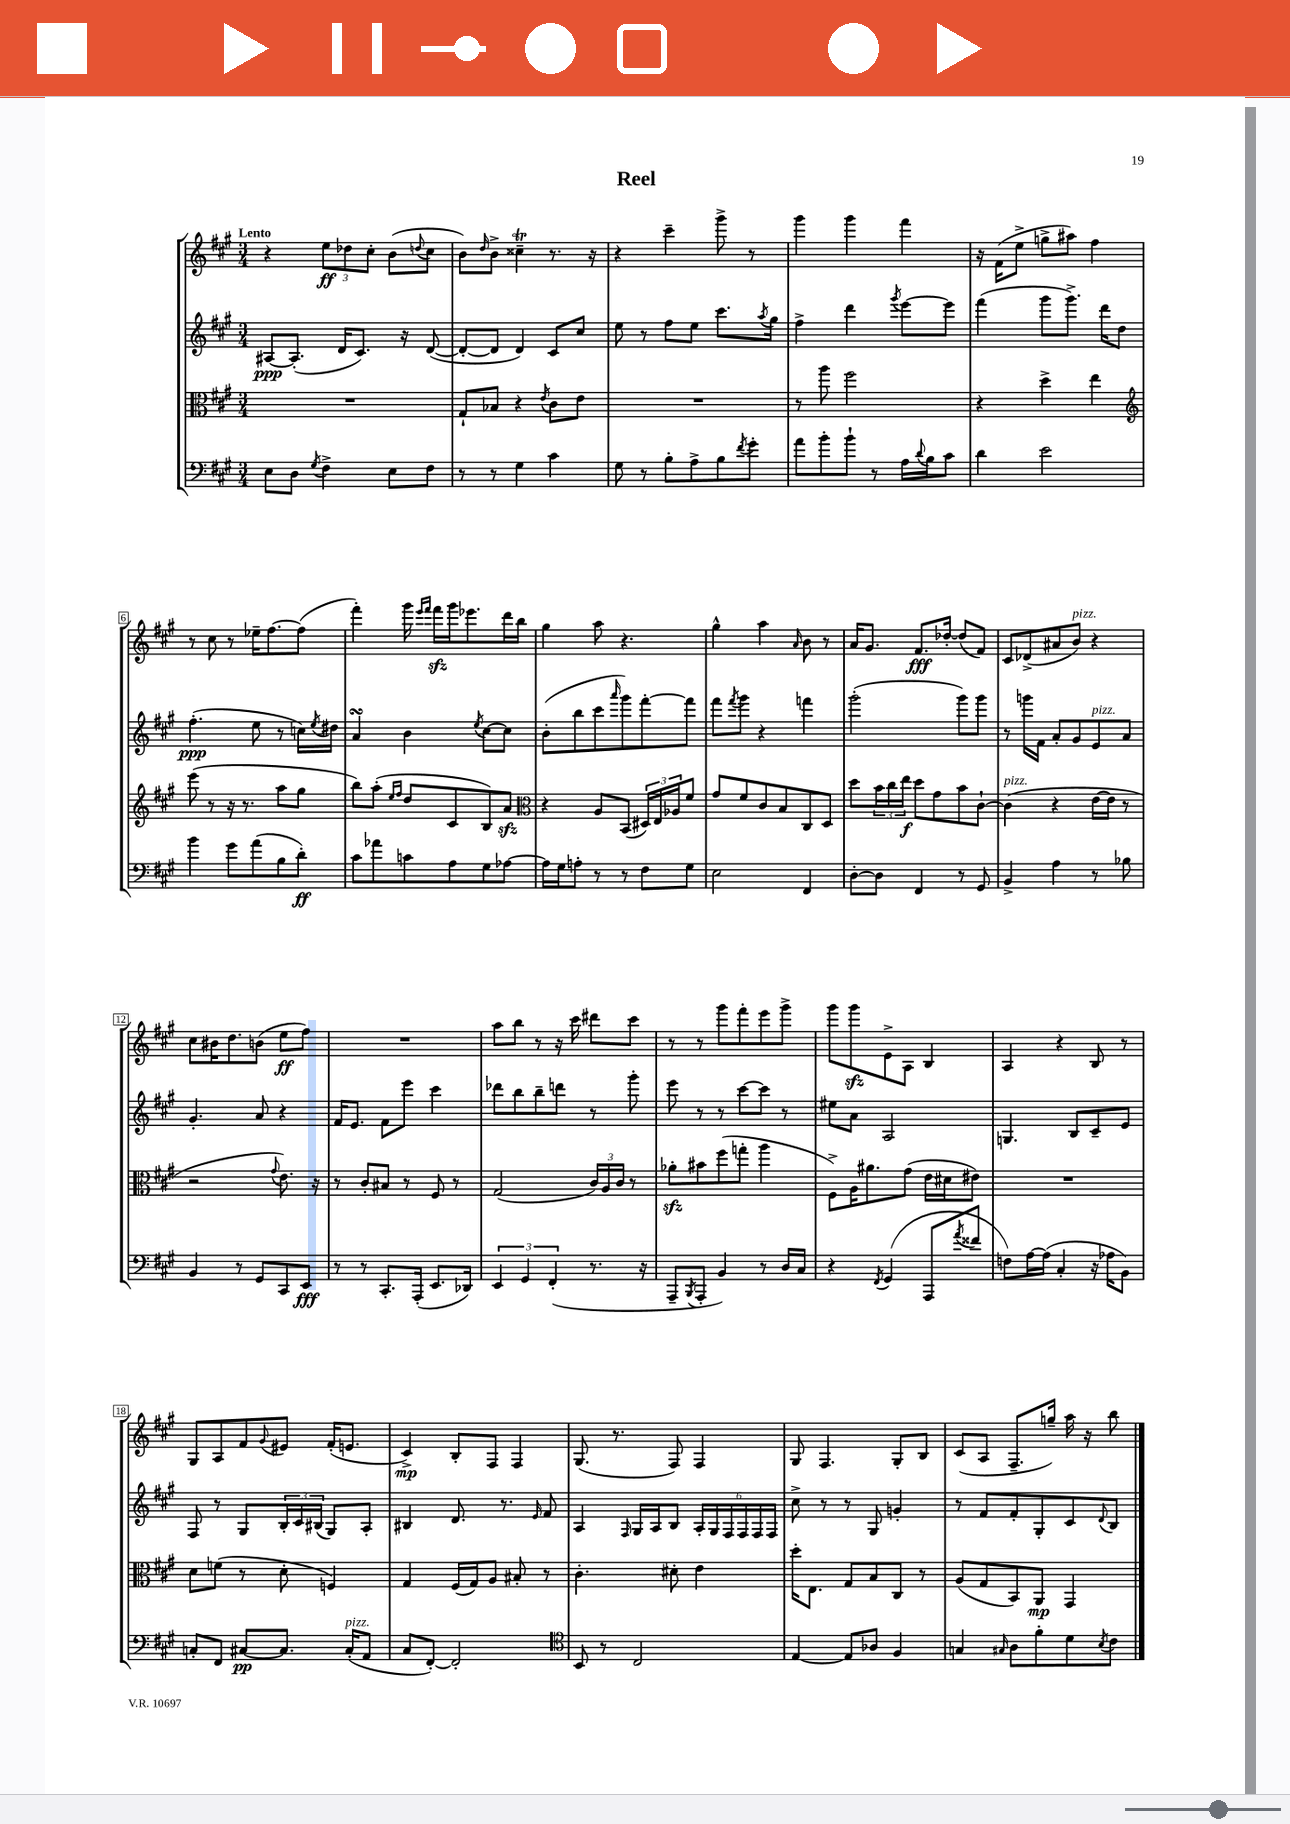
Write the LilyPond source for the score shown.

\header { title = "Reel" }
<<
\new StaffGroup <<
\new Staff = "s0" {
    \clef treble \key a \major \numericTimeSignature \time 3/4 \tempo "Lento"
    r4 \tuplet 3/2 { e''8\ff des''8 cis''8-. } b'8( \appoggiatura { d''8 } cis''8 |
    b'8) \grace { d''16 } b'8-> cisis''4--\trill r8. r16 |
    r4 cis'''4-- gis'''8-> r8 |
    gis'''4 gis'''4 fis'''4 |
    r16 fis'16( e''8-> g''8-> ais''8) fis''4 |
    r8 cis''8 r8 ees''16-- fis''8.~ fis''8( |
    fis'''4-.) gis'''16 \grace { e'''16 fis'''16 } fis'''16\sfz gis'''16 ees'''8. d'''16 b''16 |
    gis''4 a''8 r4. |
    gis''4-^ a''4 \grace { a'16 } b'8 r8 |
    a'16 gis'8. fis'8.\fff des''16~-. des''8( fis'8) |
    cis'8 des'8->( ais'8 b'8^\markup { \italic "pizz." }) r4 |
    cis''8 bis'16 d''8. b'8( e''8\ff fis''8) |
    R2. |
    a''8 b''8 r8 r16 cis'''16 dis'''8 cis'''8 |
    r8 r8 gis'''8 fis'''8-. e'''8 gis'''8-> |
    gis'''8 gis'''8\sfz e'8-> a8 b4 |
    a4 r4 b8 r8 |
    gis8 a8 fis'8 \appoggiatura { gis'8 } eis'8 fis'16-.( e'8. |
    cis'4->\mp) b8-. fis8 fis4 |
    gis8.( r8. fis8) fis4 |
    gis8 fis4. gis8-. b8 |
    cis'8( a8 fis8.-- g''16--) a''16 r16 b''8 \bar "|." |
}
\new Staff = "s1" {
    \clef treble \key a \major \numericTimeSignature \time 3/4
    ais8~\ppp ais8.-.( d'16 cis'8.) r16 d'8~( |
    d'8~-. d'8 d'4) cis'8 cis''8 |
    e''8 r8 fis''8 e''8 cis'''8. \acciaccatura { a''8 } gis''16 |
    fis''4-> d'''4 \acciaccatura { gis'''8 } e'''8~ e'''8 |
    fis'''4( gis'''8 gis'''8.->) d'''16 d''8 |
    fis''4.-.\ppp( e''8 r8 c''16) \acciaccatura { e''8 } dis''16 |
    a'4\turn b'4 \acciaccatura { e''8 } cis''8~ cis''8 |
    b'8-.( b''8 cis'''8 \grace { a'''16 } gis'''8) fis'''8~-. fis'''8 |
    fis'''8 \acciaccatura { fis'''8 } gis'''8 r4 f'''4 |
    gis'''2-.( gis'''8) gis'''8 |
    r8 g'''16 fis'16 a'8-. gis'8 e'8^\markup { \italic "pizz." } a'8 |
    gis'4.-. a'8 r4 |
    fis'16 e'8. fis'8 e'''8 cis'''4 |
    des'''8 b''8 b''8-- d'''8 r8 gis'''8-. |
    e'''8 r8 r8 cis'''8~ cis'''8 r8 |
    eis''8 a'8 a2 |
    g4. b8 cis'8-- e'8 |
    fis8 r8 gis8 \tuplet 3/2 { b16-. cis'16 bis16( } gis8) a8-. |
    bis4 d'8. r8. \grace { e'16 } fis'8 |
    a4 \grace { fis16 } gis16 a16 b8 \tuplet 6/4 { a16-. gis16 fis16 fis16 fis16 fis16 } |
    cis''8-> r8 r8 gis8 g'4-. |
    r8 fis'8 fis'8-. gis8-. cis'8 \appoggiatura { d'8 } b8 \bar "|." |
}
\new Staff = "s2" {
    \clef alto \key a \major \numericTimeSignature \time 3/4
    R2. |
    gis8-! bes8 r4 \acciaccatura { e'8 } cis'8 e'8 |
    R2. |
    r8 a''8 fis''2 |
    r4 d''4-> e''4 |
    \clef treble e'''8( r8 r16 r8. a''8 gis''8 |
    b''8) a''8-.( \grace { e''16 fis''16 } d''8 cis'8 b8) a'8\sfz |
    \clef alto r4 a8 b,8( \tuplet 3/2 { dis16) e16 aes16 } fis'8 |
    gis'8 fis'8 cis'8 b8 cis8 d8 |
    d''8 \tuplet 3/2 { b'16 cis''16 e''16\f } d''8 gis'8 b'8 cis'8~-! |
    cis'4^\markup { \italic "pizz." }( r4 e'16~ e'16 r8 |
    r2 \appoggiatura { gis'8 } e'8.) r16 |
    r8 cis'8-. bis8 r8 fis8 r8 |
    gis2( \tuplet 3/2 { cis'16) a16 cis'16 } r8 |
    aes'8-.\sfz bis'8 fis''8( g''8-. a''4 |
    fis8->) a16 ais'8. gis'8( e'16 dis'16 eis'8) |
    R2. |
    d'8 f'8( r8 d'8-. f4) |
    gis4 fis16( gis16) a8 bis8-. r8 |
    cis'4.-. dis'8-. e'4 |
    d''16-. e8. gis8 b8 cis8 r8 |
    a8( gis8 b,8) a,8\mp gis,4 \bar "|." |
}
\new Staff = "s3" {
    \clef bass \key a \major \numericTimeSignature \time 3/4
    e8 d8 \acciaccatura { gis8 } fis4-> e8 fis8 |
    r8 r8 gis4 cis'4 |
    gis8 r8 b8-. a8-> b8 \acciaccatura { fis'8 } gis'8-. |
    a'8 b'8-. b'8-! r8 a16 \appoggiatura { d'8 } b16 cis'8 |
    d'4 e'2 |
    b'4 gis'8 a'8( b8 d'8-.\ff) |
    cis'8 aes'8 c'8 a8 gis8 aes8~ |
    aes16 gis16 a8-. r8 r8 fis8 gis8 |
    e2 fis,4 |
    d8~-. d8 fis,4 r8 gis,8 |
    b,4-> a4 r8 bes8 |
    b,4 r8 gis,8 cis,8 e,8\fff |
    r8 r8 cis,8.-. a,,16-.( e,8. des,16) |
    \tuplet 3/2 { e,4 gis,4 fis,4-.( } r8. r16 |
    a,,8-- \acciaccatura { b,,8 } a,,8-. b,4) r8 d16 cis16 |
    r4 \acciaccatura { fis,8 } gis,4( a,,8 \acciaccatura { a'8 } fisis'8 |
    f8) a16~ a16( cis4-. r16 aes16 b,8) |
    c8-. fis,8 cis8~\pp cis8. cis16-.^\markup { \italic "pizz." }( a,8 |
    cis8 fis,8~-.) fis,2-. |
    \clef tenor b,8 r8 cis2 |
    e4~ e8 aes8 fis4 |
    g4 \grace { gis16 } a8 fis'8-. d'8 \acciaccatura { b8 } cis'8 \bar "|." |
}
>>
>>
\layout { \context { \Score \override BarNumber.stencil = #(make-stencil-boxer 0.1 0.3 ly:text-interface::print) } }
